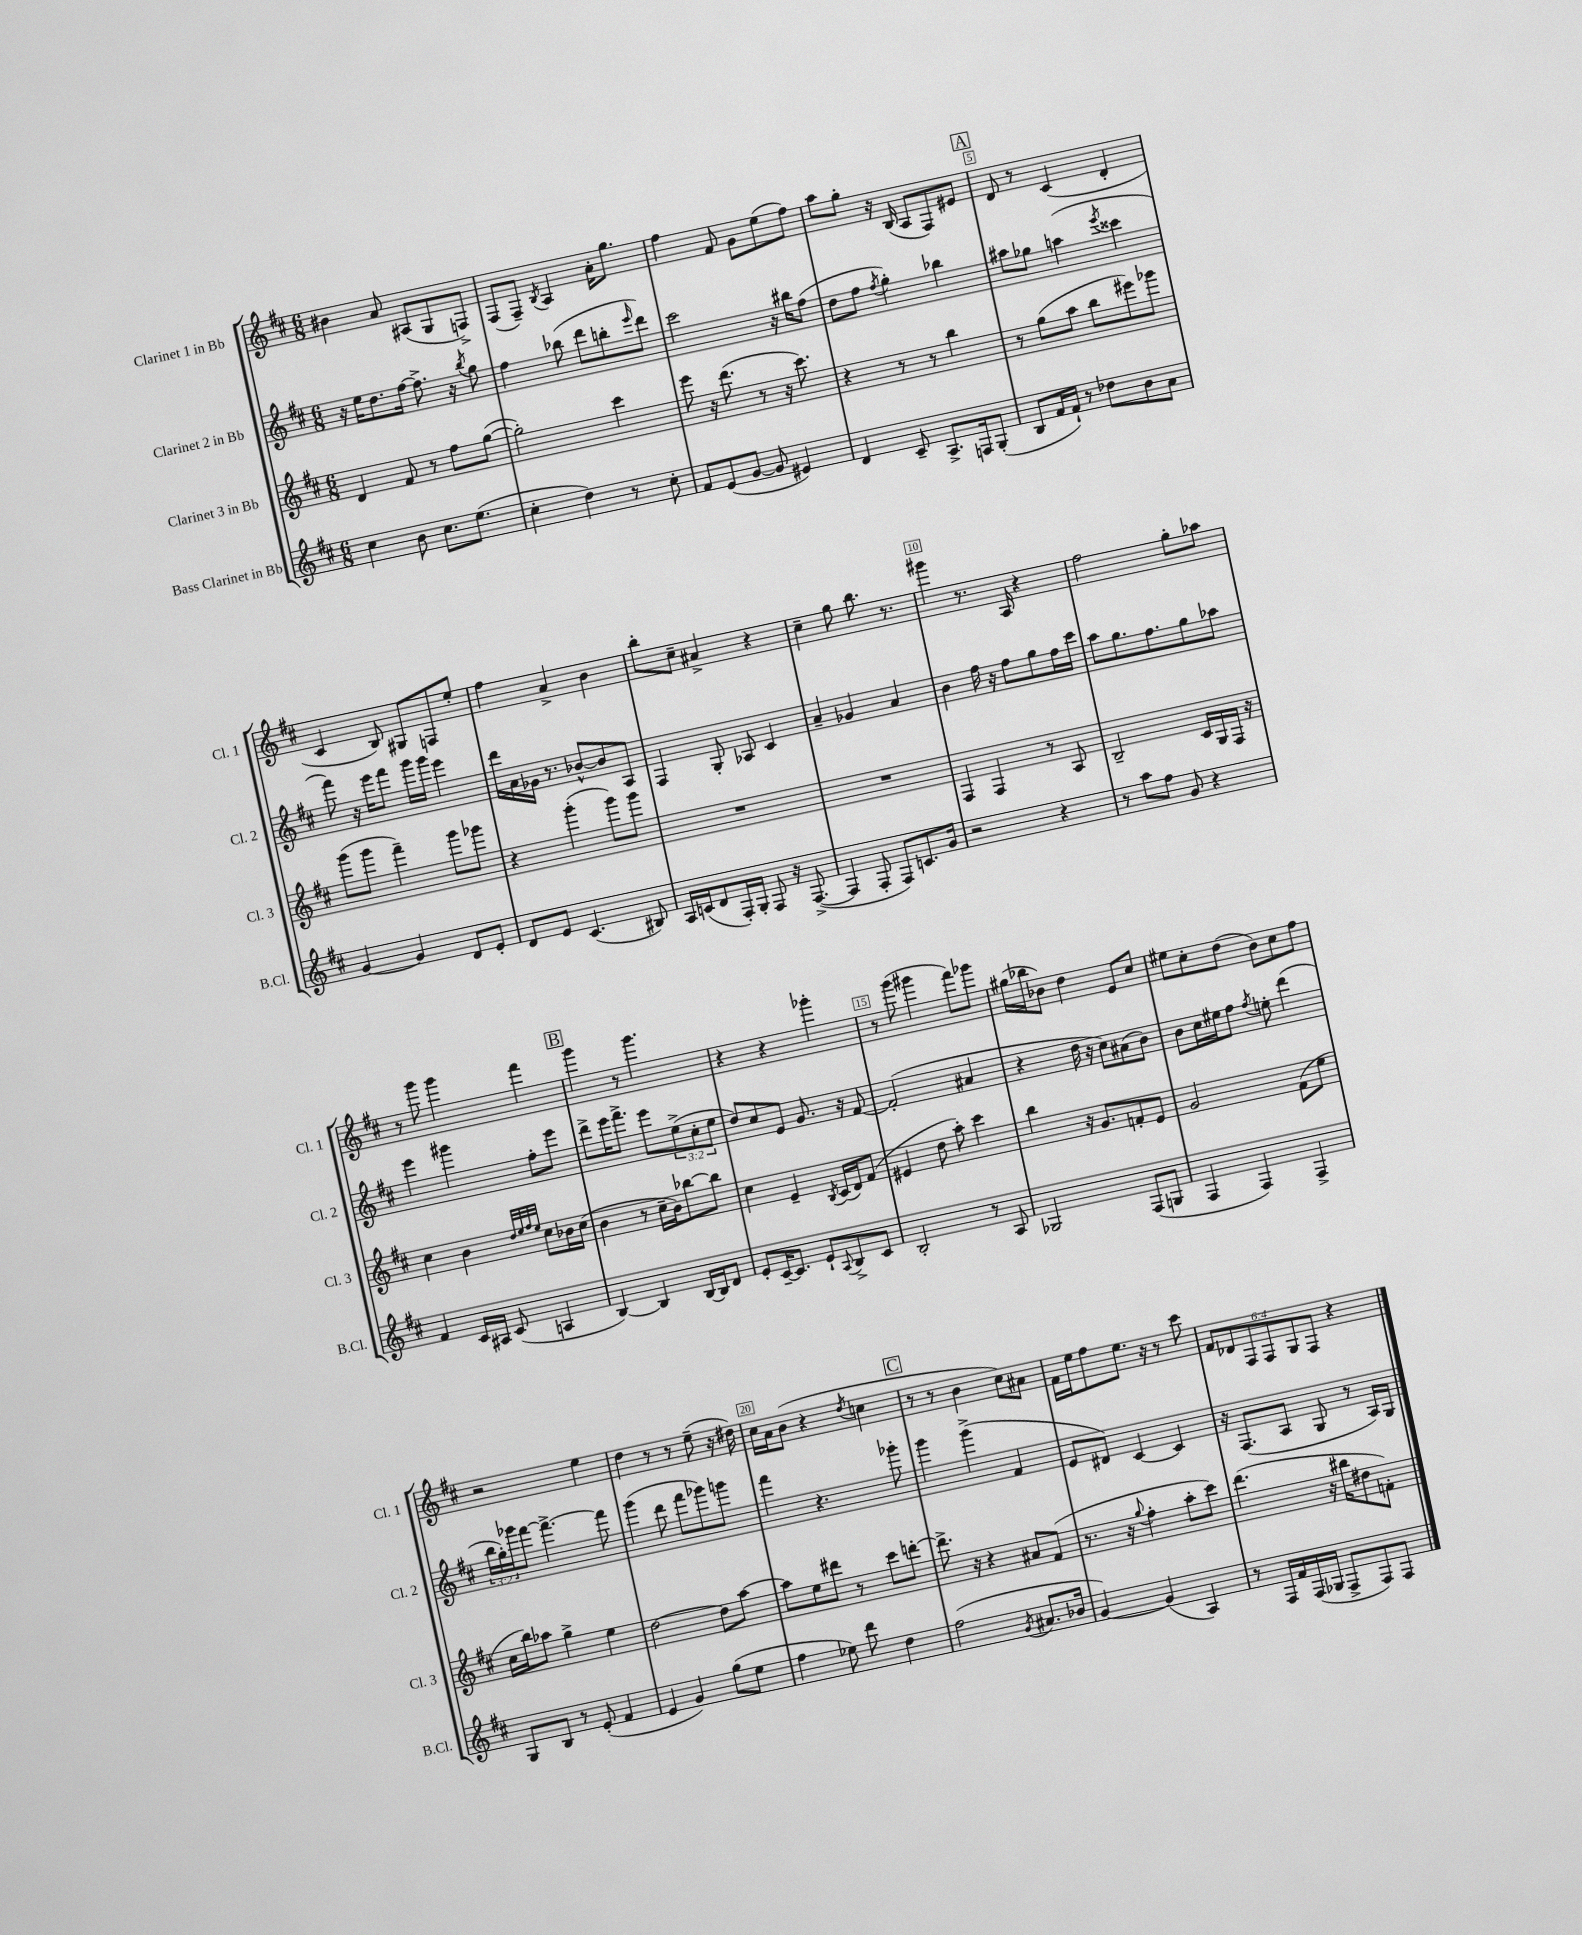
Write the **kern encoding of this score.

**kern	**kern	**kern	**kern
*staff4	*staff3	*staff2	*staff1
*clefG2	*clefG2	*clefG2	*clefG2
*k[f#c#]	*k[f#c#]	*k[f#c#]	*k[f#c#]
*M6/8	*M6/8	*M6/8	*M6/8
4cc#	4d	16r	4b#
.	.	16ee	.
.	.	8.dd	.
8b	8f#	.	8a
.	.	[16ff#	.
8.cc#	8r	8.ff#^]	(8A#
.	8ff#	.	8G
(8.ee	.	16r	.
.	.	8qbb	.
.	([8gg	8gg	8F^)
=	=	=	=
4cc#'	2gg'])	4ff#	(8F#
.	.	.	8F#~)
.	.	.	8qB
4dd)	.	(8bb-	4A
.	.	8ddd	.
8r	4ccc#	8bb'	16a'
.	.	.	8.gg
.	.	16qqeee	.
8cc#'	.	8ddd)	.
=	=	=	=
8f#	8eee	2ccc#	4ff#
(8e	16r	.	.
.	(8.ddd	.	.
[8g	.	.	8f#
8g]	8r	.	8g
4e#)	16r	16r	(8ee
.	8.ccc#)	16bb#	.
.	.	(8ff#	8ff#)
=	=	=	=
4d	4r	8dd	8aa
.	.	8ff#	8gg'
.	.	8qff#	.
8c#~	8r	4gg')	16r
.	.	.	(16B
8.A^	8r	.	8A
.	4bb	4bb-	8F#)
16F	.	.	.
(8G'	.	.	8e#
=	=	=	=
8B	8r	8aa#	8d
16f#	(8gg	8gg-	8r
16f#`)	.	.	.
8r	8aa	(4aa	(4c#
8dd-	8bb	.	.
.	.	8qeee	.
8b	8eee#)	4ccc##	4d'
8a	8ggg-	.	.
=	=	=	=
[4g	(8ggg	8fff#)	4c#
.	8ggg	16r	.
.	.	16eee	.
4g]	4fff#~)	8fff#	8B)
.	.	16ggg	8G#
.	.	16ggg	.
8d	8ggg	4eee	8F
8e'	8ggg-	.	8ee'
=	=	=	=
8d	4r	16ddd	4ff#
.	.	16a	.
8e	.	16g-	.
.	.	8.r	.
(4.c#	(4ggg'	.	4a^
.	.	[8b-^^	.
.	8ggg)	8b-]	4b
8B#)	8ggg	8A	.
=	=	=	=
16A	2.r	4F#	8bb'
(16c	.	.	.
8d	.	.	8cc#~
16F#')	.	8G'	4a#^
16G'	.	.	.
8F#	.	8A-	.
16r	.	4c#	4r
([8.F#^	.	.	.
=	=	=	=
4F#]	2.r	4a~	4cc#~
8F#'	.	4g-	8gg
8F#)	.	.	8.bb
8.c	.	4a	.
.	.	.	8.r
16g	.	.	.
=	=	=	=
2r	4F#	4b	4ggg#
.	4F#	16ff#	8.r
.	.	16r	.
.	.	8ff#	.
.	.	.	16A
4r	8r	8gg	4r
.	8A	16ff#	.
.	.	16ccc#	.
=	=	=	=
8r	2B~	8aa	2ff#
8aa	.	8.gg	.
8ff#	.	.	.
.	.	8.ff#	.
8g	.	.	.
4r	16c#	8gg	8gg'
.	16G	.	.
.	16F#	8aa-	8aa-
.	16r	.	.
=	=	=	=
4f#	4cc#	4eee	8r
.	.	.	8ggg
16c#	4b	4ggg#	4ggg
16A#	.	.	.
(8c#	.	.	.
.	32qqdd	.	.
.	32qqee	.	.
.	32qqff#	.	.
.	32qqee	.	.
4A	8cc#	8ff#'	4fff#
.	16b-	8eee	.
.	(16cc#	.	.
=	=	=	=
[4B)	4b	8ddd^	4ggg
.	.	16eee	.
.	.	8.fff#^	.
4B]	8r	.	8r
.	16cc#~	8eee	4.ggg
.	16b)	.	.
[16B	[8bb-	(12ee^	.
16B]	.	.	.
.	.	12cc#'	.
8d	8bb-]	.	.
.	.	12ee	.
=	=	=	=
8e'	4cc#	8dd)	4r
[16c#~	.	8cc#	.
8.c#]	.	.	.
.	4e~	8e	4r
8e`	.	8.g	.
8qqA	8qB	.	.
8B^	(16c#	.	4ggg-'
.	16d)	16r	.
8c#	(8f#	[8f#	.
=	=	=	=
2B'	4e#	(2f#']	8r
.	.	.	(8ggg
.	8dd	.	4ggg#
.	8aa')	.	.
8r	4ccc#	4a#	8fff#)
8A	.	.	8ggg-
=	=	=	=
2G-	4bb	4r	(16gg#
.	.	.	16bb-
.	.	.	8b-)
.	16r	16dd	4dd
.	8.g	16r	.
.	.	8cc#)	.
(8F#	8f'	(8a#	8e
8G	8e	8b)	8cc#
=	=	=	=
4F#	2g	8b	8ee#
.	.	16cc#	8cc#'
.	.	16ee#	.
4F#)	.	8ff#	(8dd
.	.	8qff#	.
.	.	8ee'	8b)
4F#^	(8f#	(4ddd	8cc#
.	8ee	.	8ff#
=	=	=	=
8G	16cc#	24bb	2r
.	.	24gg')	.
.	16bb)	.	.
.	.	24ggg-	.
8B	8aa-	[8fff#	.
8r	4gg^	4.fff#^_	.
(8e'	.	.	.
4f#	4ee	.	4ee
.	.	8fff#]	.
=	=	=	=
4e	[2dd	(4ggg	4dd
4g)	.	8ddd	8r
.	.	8fff#	8r
(8gg	8dd]	8ggg-)	(8ee~
8ee	[8aa	8ggg	16r
.	.	.	16dd#)
=	=	=	=
4ff#	8aa]	4fff#	16cc#
.	.	.	16a
.	8ee	.	(8b
8ee-)	8ddd#	4.r	4r
8ddd	8r	.	.
.	.	.	8qdd
4dd	8ccc#	.	4cc
.	[8ddd'	8ggg-'	.
=	=	=	=
(2ff#	8.ddd^]	4ggg	8r
.	.	.	8r
.	16r	.	.
.	4r	(4ggg^	4b
8qg	.	.	.
8.a#	8a#	4f#	8cc#)
.	(8f#	.	8a#
16b-	.	.	.
=	=	=	=
[4g)	8.r	8e	16f#
.	.	.	16ee
.	.	8d#)	8ff#
.	16r	.	.
.	8qqgg	.	.
(4g]	4ff#'	[4c#	8.ee
.	.	.	16r
4A)	8aa'	4c#]	8r
.	8ccc#)	.	8ccc#
=	=	=	=
8r	(4.ddd	16r	12f#
.	.	(8.F#	.
.	.	.	12d-
16F#	.	.	.
.	.	.	12F#
16f#	.	.	.
(16F#	.	8A	12F#
16G-	.	.	.
.	.	.	12G
8F#^	16r	8G	.
.	.	.	12F#
.	16bb#	.	.
8F#)	8dd#	8r	4r
8F#	8f')	16A)	.
.	.	16G	.
==	==	==	==
*-	*-	*-	*-
